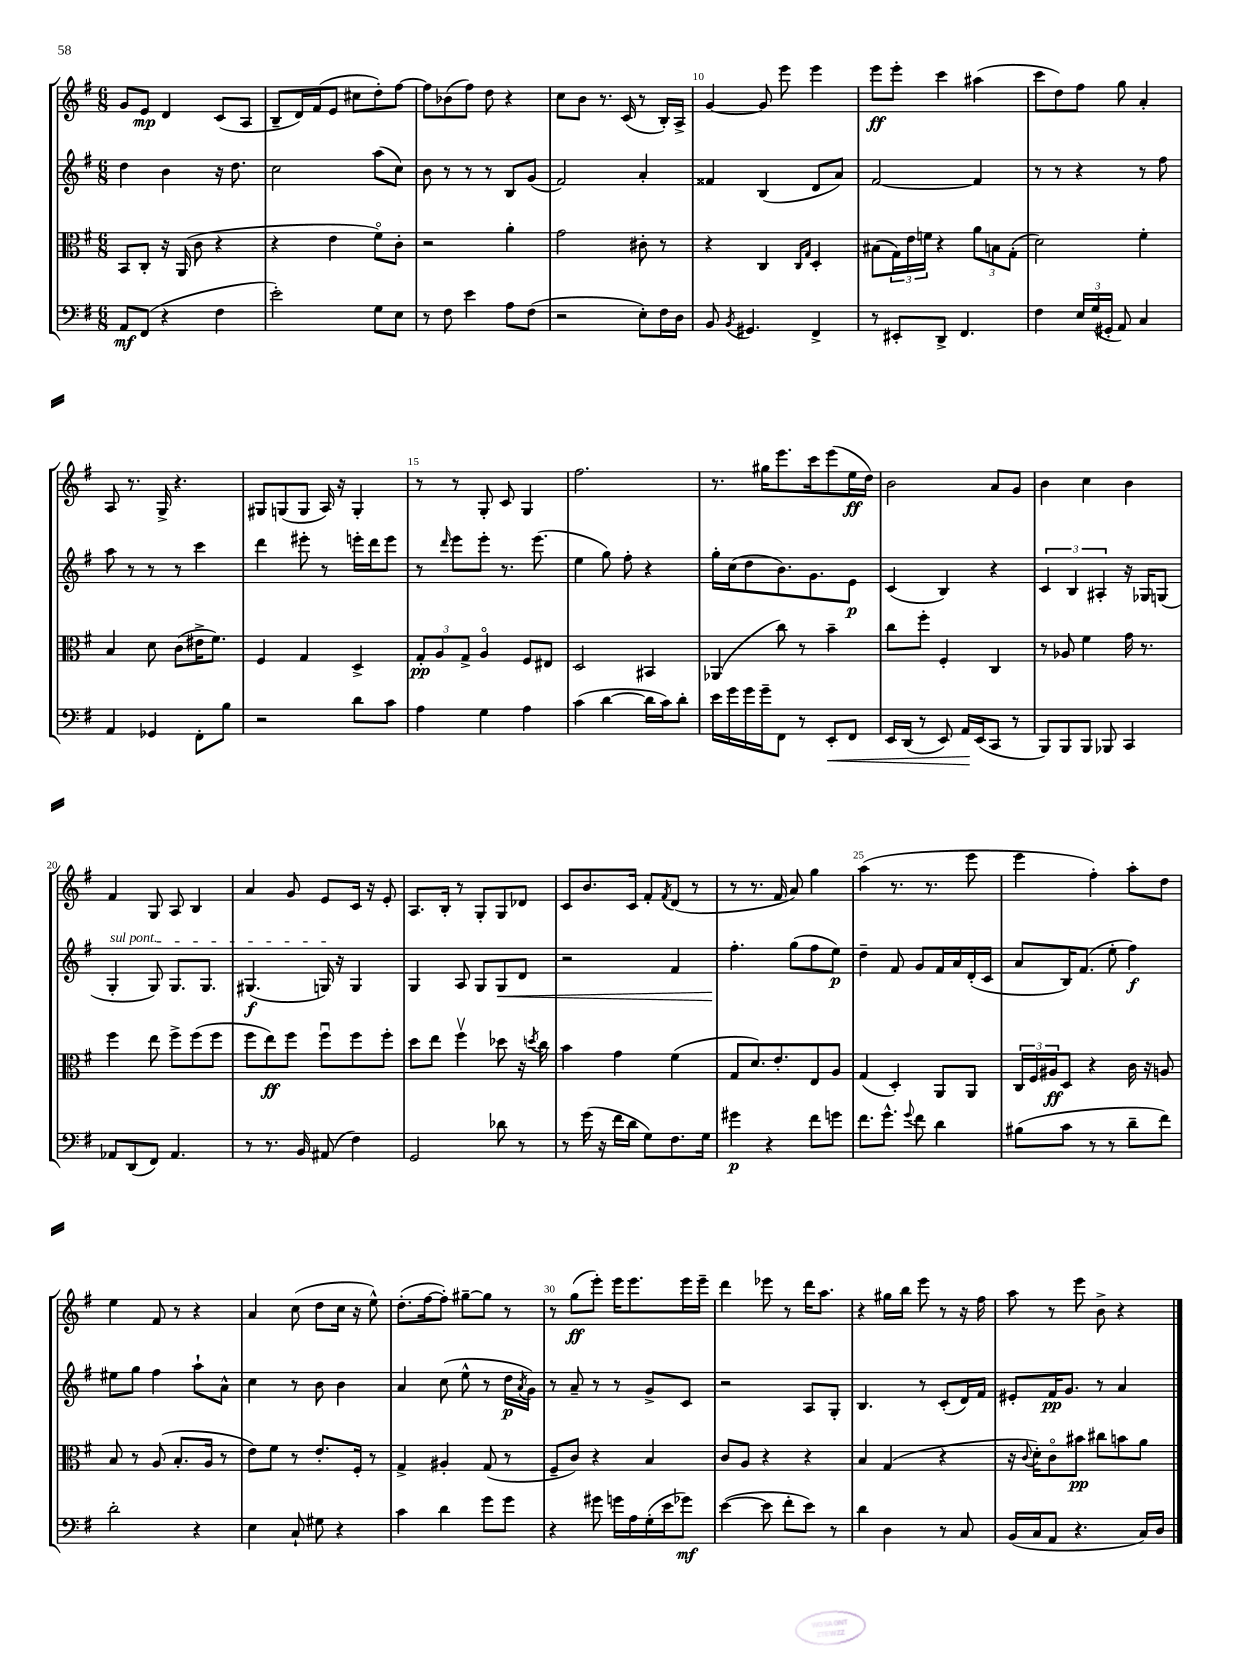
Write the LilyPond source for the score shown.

<<
\new StaffGroup <<
\new Staff = "s0" {
    \clef treble \key g \major \numericTimeSignature \time 6/8
    g'8 e'8\mp d'4 c'8( a8 |
    b8-- d'16) fis'16( e'8 cis''8 d''8-.) fis''8~ |
    fis''8 bes'8( fis''8) d''8 r4 |
    c''8 b'8 r8. c'16( r8 b16-.) a16-> |
    g'4~ g'8 e'''8 e'''4 |
    e'''8\ff e'''8-. c'''4 ais''4( |
    c'''8 d''8) fis''8 g''8 a'4-. |
    a8 r8. g16-> r4. |
    gis8 g8( g8 a16) r16 g4-. |
    r8 r8 g8-. c'8 g4 |
    fis''2. |
    r8. gis''16 e'''8. c'''16 e'''8( e''16\ff d''16) |
    b'2 a'8 g'8 |
    b'4 c''4 b'4 |
    fis'4 g8 a8 b4 |
    a'4 g'8 e'8 c'16 r16 e'8-. |
    a8. b16-. r8 g8-. g8 des'8 |
    c'8 b'8. c'16 fis'8-. \acciaccatura { fis'8 } d'8( r8 |
    r8 r8. fis'16 a'8) g''4 |
    a''4( r8. r8. e'''8 |
    e'''4 fis''4-.) a''8-. d''8 |
    e''4 fis'8 r8 r4 |
    a'4 c''8( d''8 c''16 r16 e''8-^) |
    d''8.-.( fis''16~ fis''8-.) gis''8~-- gis''8 r8 |
    r8 g''8\ff( e'''8-.) e'''16 e'''8. e'''16 e'''16-- |
    d'''4 ees'''8 r8 d'''16 a''8. |
    r4 gis''16 b''16 e'''8 r8 r16 fis''16 |
    a''8 r8 e'''8 b'8-> r4 \bar "|." |
}
\new Staff = "s1" {
    \clef treble \key g \major \numericTimeSignature \time 6/8
    d''4 b'4 r16 d''8. |
    c''2 a''8( c''8) |
    b'8 r8 r8 r8 b8 g'8( |
    fis'2) a'4-. |
    fisis'4 b4( d'8 a'8) |
    fis'2~ fis'4 |
    r8 r8 r4 r8 fis''8 |
    a''8 r8 r8 r8 c'''4 |
    d'''4 eis'''8-. r8 e'''16-. d'''16 e'''8 |
    r8 \grace { d'''16 } e'''8 e'''8-. r8. e'''8.( |
    e''4 g''8) fis''8-. r4 |
    g''16-. c''16( d''8 b'8.) g'8. e'8\p |
    c'4( b4) r4 |
    \tuplet 3/2 { c'4 b4 ais4-. } r16 ges16 g8( |
    \once \override TextSpanner.bound-details.left.text = \markup { \italic "sul pont." } g4-.\startTextSpan g8) g8. g8. |
    gis4.\f( g16\stopTextSpan) r16 g4 |
    g4 a8 g8 g8\< d'8 |
    r2 fis'4 |
    fis''4.-.\! g''8( fis''8 e''8\p) |
    d''4-- fis'8 g'8 fis'16 a'16 d'16-.( c'16 |
    a'8 b16) fis'8.( e''8-. fis''4\f) |
    eis''8 g''8 fis''4 a''8-! a'8-^ |
    c''4 r8 b'8 b'4 |
    a'4 c''8( e''8-^ r8 d''16\p \acciaccatura { a'8 } g'16) |
    r8 a'8-- r8 r8 g'8-> c'8 |
    r2 a8 g8-. |
    b4. r8 c'8-.( d'16) fis'16 |
    eis'8-. fis'16\pp g'8. r8 a'4 \bar "|." |
}
\new Staff = "s2" {
    \clef alto \key g \major \numericTimeSignature \time 6/8
    b,8 c8-. r16 a,16( c'8 r4 |
    r4 e'4 fis'8\flageolet) c'8-. |
    r2 a'4-. |
    g'2 cis'8-. r8 |
    r4 c4 \grace { c16 g16 } d4-. |
    bis8( \tuplet 3/2 { g16) e'16 f'16 } r4 \tuplet 3/2 { a'8 b8 g8-.( } |
    d'2) fis'4-. |
    b4 d'8 c'8( eis'16-> fis'8.) |
    fis4 g4 d4-> |
    \tuplet 3/2 { g8-.\pp a8 g8-> } a4\flageolet fis8 eis8 |
    d2 bis,4 |
    aes,4( c''8) r8 b'4-- |
    c''8 fis''8-. fis4-. c4 |
    r8 aes8 fis'4 g'16 r8. |
    fis''4 e''8 fis''8-> fis''8( fis''8 |
    fis''8 e''8\ff) fis''8 fis''8\downbow fis''8 fis''8-. |
    d''8 e''8 fis''4\upbow des''8 r16 \acciaccatura { d''8 } c''16 |
    b'4 g'4 fis'4( |
    g8 d'8.) e'8.-. e8 a8 |
    g4( d4-.) a,8 a,8 |
    \tuplet 3/2 { c16 fis16 ais16\ff } d8 r4 c'16 r16 a8 |
    b8 r8 a8( b8.-. a16 r8 |
    e'8) fis'8 r8 e'8.-. fis16-. r8 |
    g4-> ais4-. g8( r8 |
    fis8-- c'8) r4 b4 |
    c'8 a8 r4 r4 |
    b4 g4( r4 |
    r16 \appoggiatura { c'8 } d'16-.) c'8\flageolet bis'8\pp cis''8 b'8 a'8 \bar "|." |
}
\new Staff = "s3" {
    \clef bass \key g \major \numericTimeSignature \time 6/8
    a,8\mf fis,8( r4 fis4 |
    e'2-.) g8 e8 |
    r8 fis8 e'4 a8 fis8( |
    r2 e8-.) fis16 d16 |
    b,8 \acciaccatura { b,8 } gis,4. fis,4-> |
    r8 eis,8-. d,8-> fis,4. |
    fis4 \tuplet 3/2 { e16 g16( gis,16-. } a,8) c4 |
    a,4 ges,4 fis,8-. b8 |
    r2 d'8 c'8 |
    a4 g4 a4 |
    c'4( d'4~ d'16 c'16) d'8-. |
    e'16 g'16 g'16 g'16-- fis,8 r8 e,8-.\< fis,8 |
    e,16 d,16( r8 e,8) a,16\! e,16( c,8 r8 |
    b,,8) b,,8 b,,8 bes,,8 c,4 |
    aes,8 d,8( fis,8) aes,4. |
    r8 r8. b,16 ais,8( fis4) |
    g,2 des'8 r8 |
    r8 g'16( r16 fis'16 d'16 g8) fis8. g16 |
    gis'4\p r4 fis'8 g'8 |
    fis'8. g'8.-^ \appoggiatura { g'8 } fis'8 d'4 |
    bis8( c'8 r8 r8 d'8-- fis'8) |
    d'2-. r4 |
    e4 c8-! gis8 r4 |
    c'4 d'4 g'8 g'8 |
    r4 gis'8 g'16 a16 g16-.( e'16 ges'8\mf) |
    e'4~( e'8 fis'8-. e'8) r8 |
    d'4 d4 r8 c8 |
    b,16( c16 a,8 r4. c16) d16 \bar "|." |
}
>>
>>
\layout { \context { \Score currentBarNumber = #6 \override BarNumber.break-visibility = ##(#f #t #t) barNumberVisibility = #(every-nth-bar-number-visible 5) } }
